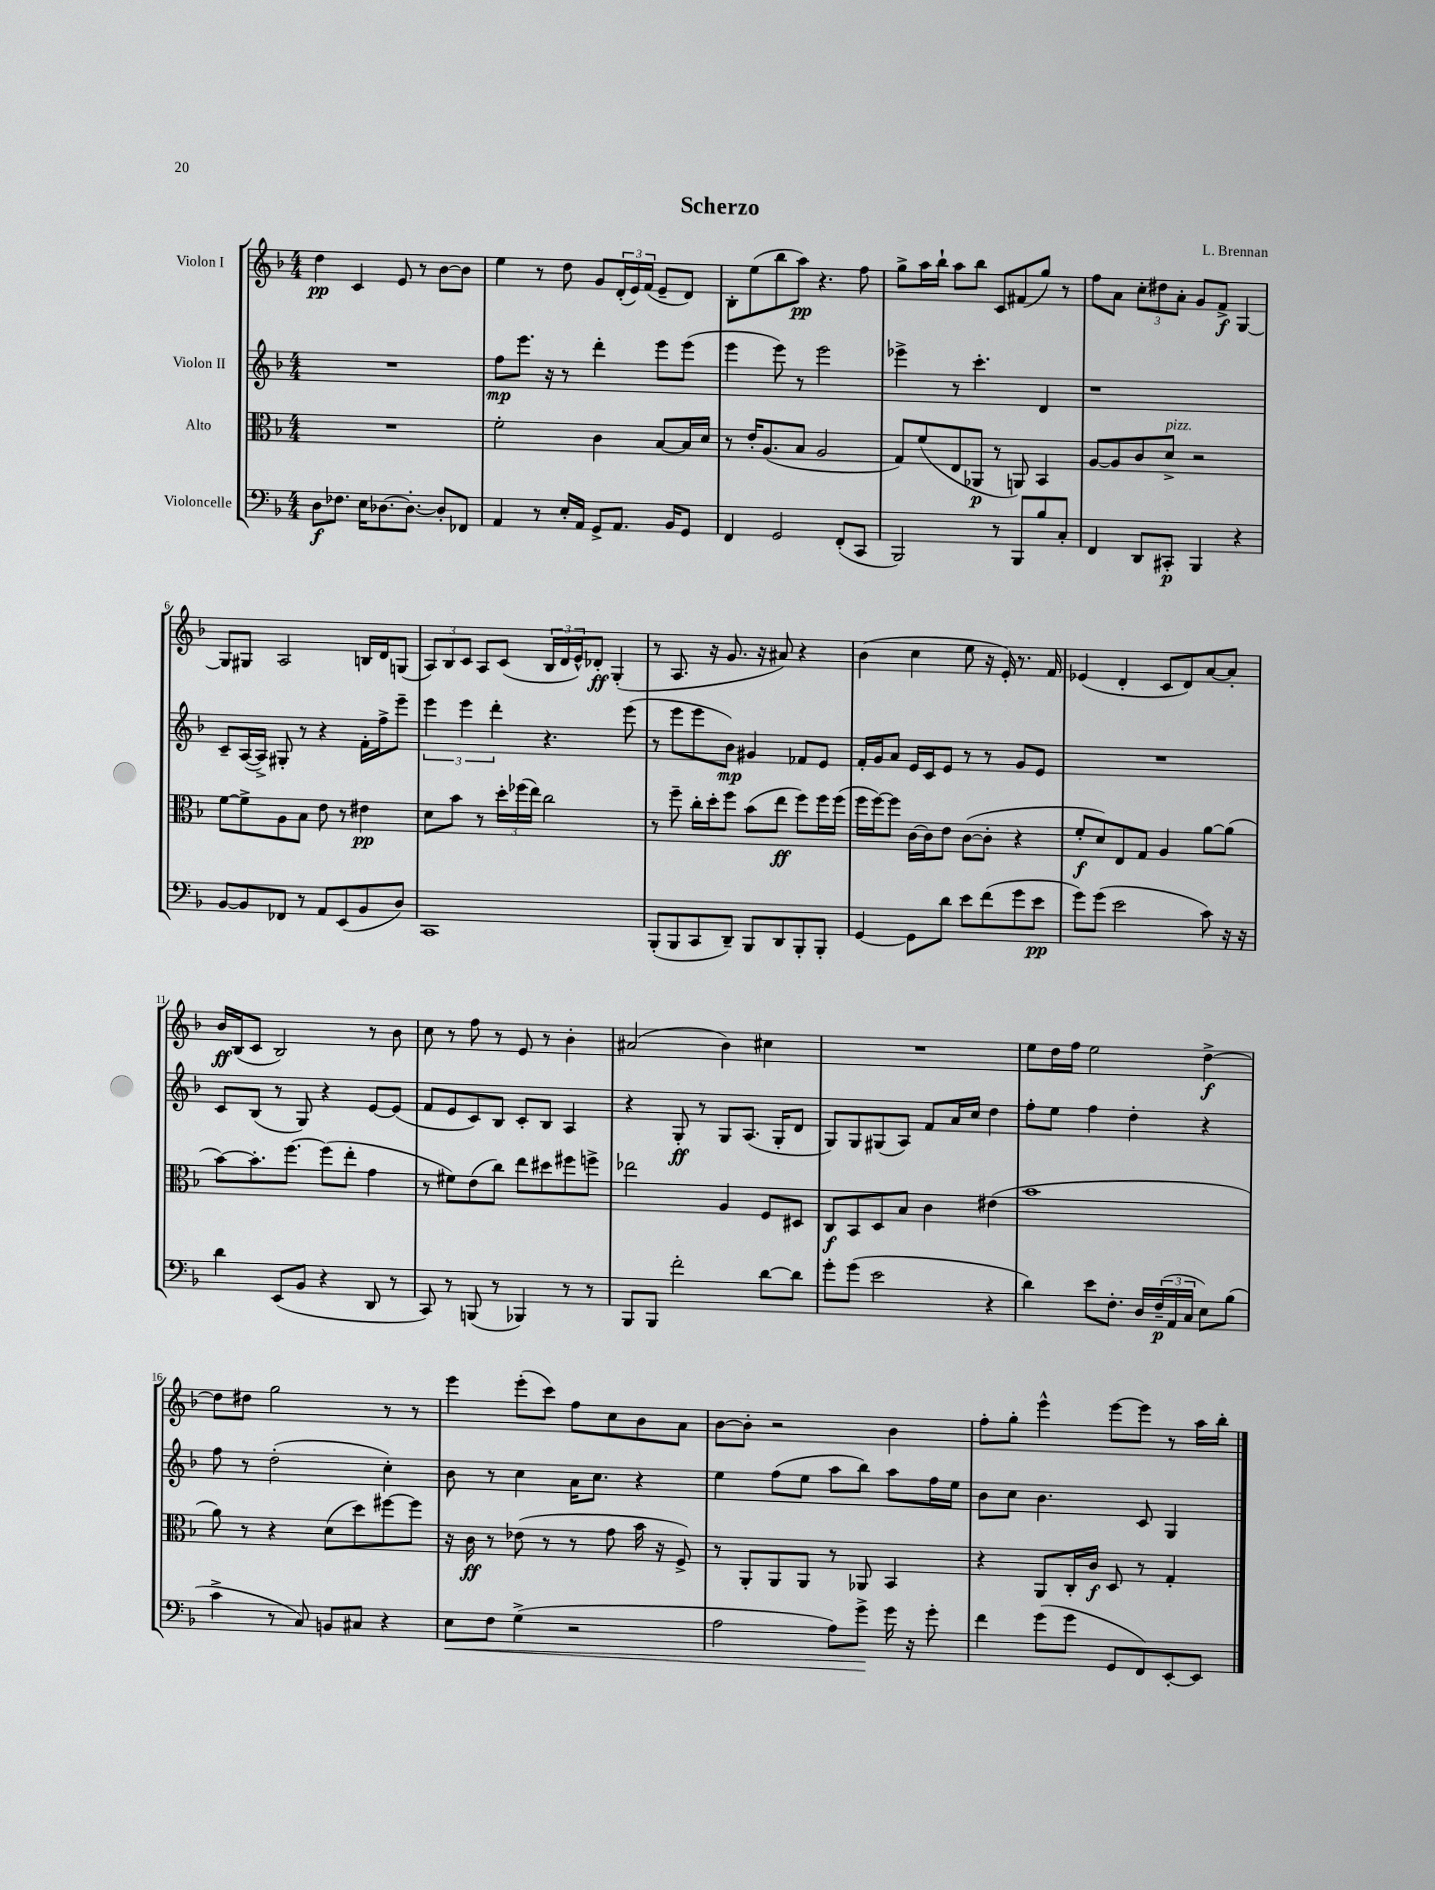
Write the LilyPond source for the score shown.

\header { title = "Scherzo" composer = "L. Brennan" }
<<
\new StaffGroup <<
\new Staff = "s0" \with { instrumentName = "Violon I" } {
    \clef treble \key f \major \numericTimeSignature \time 4/4
    d''4\pp c'4 e'8 r8 bes'8~ bes'8 |
    e''4 r8 d''8 g'8 \tuplet 3/2 { d'16-.( e'16) f'16( } e'8-- d'8) |
    bes8-. e''8( bes''8 a''8\pp) r4. f''8 |
    g''8-> a''16 bes''16-! a''8 bes''8 c'8 fis'8( g''8) r8 |
    f''8 a'8 \tuplet 3/2 { c''8-. dis''8 a'8-. } g'8 f'8->\f g4~ |
    g8 gis8 a2 b16 d'16 g8( |
    \tuplet 3/2 { a8) bes8 c'8 } a8 c'8( \tuplet 3/2 { bes16 d'16 e'16-^) } des'8-.\ff g4-.( |
    r8 a8. r16 g'8. r16 ais'8) r4 |
    bes'4( c''4 e''8 r16 e'16-.) r8. f'16 |
    ees'4( d'4-. c'8 d'8) a'8~ a'8-. |
    bes'16\ff bes16( c'8 bes2) r8 bes'8 |
    c''8 r8 f''8 r8 e'8 r8 bes'4-. |
    ais'2( bes'4) cis''4 |
    R1 |
    e''8 d''16 f''16 e''2 d''4~->\f |
    d''8 dis''8 g''2 r8 r8 |
    e'''4 e'''8-.( c'''8) f''8 c''8 bes'8 a'8 |
    bes'8~ bes'8-. r2 bes'4 |
    f''8-. g''8-. e'''4-^ e'''8~ e'''8 r8 a''16 bes''16-. \bar "|." |
}
\new Staff = "s1" \with { instrumentName = "Violon II" } {
    \clef treble \key f \major \numericTimeSignature \time 4/4
    R1 |
    f''8\mp e'''8. r16 r8 d'''4-. e'''8 e'''8( |
    e'''4 e'''8) r8 e'''2 |
    ees'''4-> r8 c'''4.-. d'4 |
    r1 |
    c'8-- a16~( a16->) gis8-. r8 r4 f'16-. f''16-> e'''8-- |
    \tuplet 3/2 { e'''4 e'''4 d'''4-. } r4. e'''8( |
    r8 e'''8 e'''8 bes'8\mp) gis'4 fes'8 e'8 |
    f'16-. g'16 a'8 e'16 c'16 e'8 r8 r8 g'8 e'8 |
    R1 |
    c'8 bes8( r8 g8) r4 e'8~ e'8( |
    f'8 e'8 c'8) bes8 c'8-. bes8 a4 |
    r4 g8-.\ff r8 g8 a8.( g16-. d'8 |
    g8) g8 gis8( a8) f'8 a'16 c''16 d''4 |
    f''8-. e''8 f''4 d''4-. r4 |
    f''8 r8 d''2-.( c''4-.) |
    bes'8 r8 c''4 a'16 c''8. r4 |
    e''4 f''8( e''8 a''8 bes''8) a''8 f''16 e''16 |
    bes'8 c''8 bes'4. c'8 g4 \bar "|." |
}
\new Staff = "s2" \with { instrumentName = "Alto" } {
    \clef alto \key f \major \numericTimeSignature \time 4/4
    R1 |
    f'2-. c'4 bes8~ bes16 d'16 |
    r8 e'16-. a8.( bes8 a2 |
    g8) f'8( e8 aes,8\p r8 a,8) bes,4 |
    a8~ a8 c'8 d'8->^\markup { \italic "pizz." } r2 |
    f'8~ f'8-> a8 bes8 e'8 r8 eis'4\pp |
    d'8 bes'8 r8 \tuplet 3/2 { d''16-. fes''16( e''16) } c''2 |
    r8 f''8-- c''16-. d''16-. f''8 bes'8( e''8\ff f''8) f''16 f''16( |
    f''16 f''16~) f''8 c'16~ c'16 e'8 c'8~( c'8-. r4 |
    f'8-.\f d'8) e8 g8 a4 a'8~ a'8( |
    bes'8~) bes'8.-. f''8.~ f''8( e''8-. g'4 |
    r8 fis'8) e'8( c''8) e''8 dis''8 fis''8 f''8-> |
    ees''2 a4 f8 dis8 |
    c8\f bes,8 d8 bes8 c'4 eis'4( |
    bes'1 |
    a'8) r8 r4 d'8( d''8) fis''8~ fis''8 |
    r16 c'16\ff r8 ees'8( r8 r8 g'8 bes'16 r16 f8->) |
    r8 a,8-. a,8 a,8 r8 aes,8 bes,4 |
    r4 a,8 c16-. c'16\f d8 r8 g4-. \bar "|." |
}
\new Staff = "s3" \with { instrumentName = "Violoncelle" } {
    \clef bass \key f \major \numericTimeSignature \time 4/4
    d8\f fes8. e16 des8.~ des8.~-. des8-. fes,8 |
    a,4 r8 e16-. a,16 g,8-> a,8. bes,16 g,8 |
    f,4 g,2 f,8-.( c,8 |
    bes,,2) r8 bes,,8 bes8 c8-. |
    f,4 d,8 cis,8-.\p bes,,4 r4 |
    bes,8~ bes,8 fes,8 r8 a,8 e,8( bes,8 d8) |
    c,1 |
    bes,,8-.( bes,,8 c,8 d,8--) bes,,8 d,8 bes,,8-. bes,,8-. |
    g,4~ g,8 d'8 e'8 f'8( g'8 e'8\pp |
    g'8) g'8( e'2 c'8) r16 r16 |
    d'4 e,8( bes,8 r4 d,8 r8 |
    c,8) r8 b,,8( r8 bes,,4) r8 r8 |
    bes,,8 bes,,8 f'2-. d'8~ d'8 |
    g'8-. g'8( e'2 r4 |
    d'4) e'8 f8.-. d16 \tuplet 3/2 { f16--\p( a,16 c16 } e8) bes8( |
    c'4-> r8 c8) b,8 cis8 r4 |
    e8\< f8 g4->( r2 |
    a2 a8) g'8->\! g'16 r16 g'8-. |
    f'4 g'8( g'8 g,8 f,8) e,8~-. e,8 \bar "|." |
}
>>
>>
